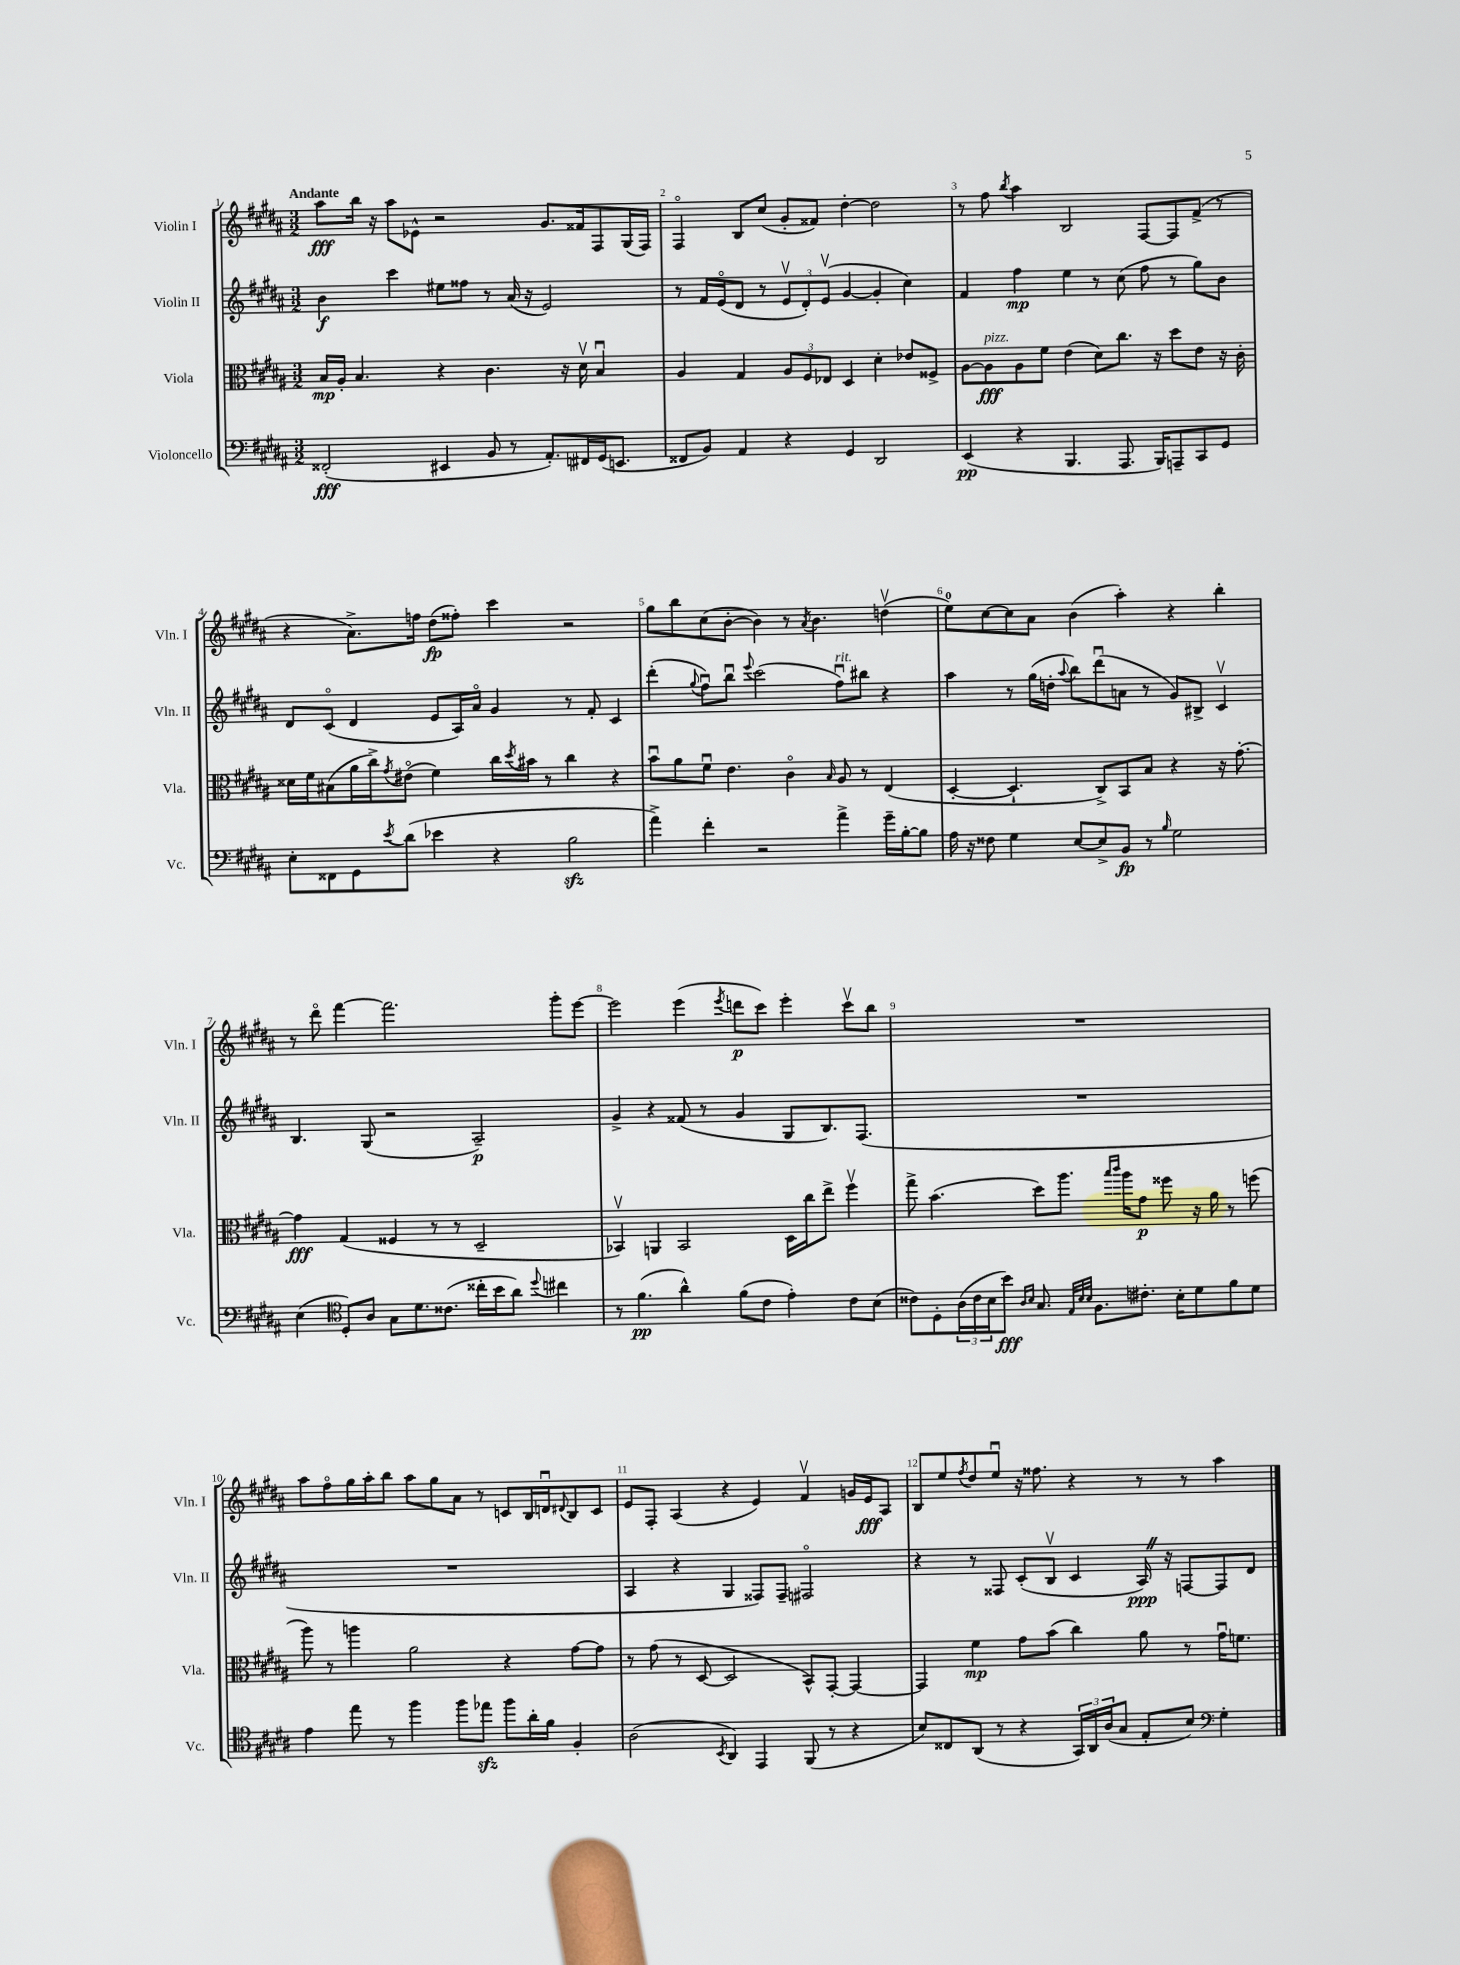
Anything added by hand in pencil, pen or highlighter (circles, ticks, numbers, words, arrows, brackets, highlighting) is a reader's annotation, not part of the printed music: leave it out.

**kern	**kern	**kern	**kern
*staff4	*staff3	*staff2	*staff1
*clefF4	*clefC3	*clefG2	*clefG2
*k[f#c#g#d#a#]	*k[f#c#g#d#a#]	*k[f#c#g#d#a#]	*k[f#c#g#d#a#]
*M3/2	*M3/2	*M3/2	*M3/2
(2FF##'	16B	4b	8aa#
.	16A#'	.	.
.	4.B	.	16bb
.	.	.	16r
.	.	4ccc#	8aa#
.	.	.	8e-^^
4EE#	4r	8ee#	2r
.	.	8ff##	.
8BB	4.c#	8r	.
8r	.	(16a#	.
.	.	16r	.
8.AA#')	.	2e)	8.g#
.	16r	.	.
16FF#	16d#v	.	16f##
(16GG#	4Bu	.	8F#
8.EE	.	.	.
.	.	.	(16G#
.	.	.	16F#)
=	=	=	=
8FF##	4A#	8r	4F#o
8BB)	.	16f#	.
.	.	(16eo	.
4AA#	4G#	8d#	8B
.	.	8r	(8cc#
4r	12A#	12ev	8g#'
.	12F#	12d#')	.
.	.	.	8f##)
.	12E-	(12ev	.
4GG#	4D#	[4g#	[4dd#'
2DD#	4d#'	4g#']	2dd#]
.	8e-	4cc#)	.
.	8F##^	.	.
=	=	=	=
(4EE	[8A#	4f#	8r
.	8A#]	.	8ff#
.	.	.	8qbb
4r	8A#	4ff#	4aa#
.	8f#	.	.
4.BBB	(4e	4ee	2B
.	8d#)	8r	.
8.AAA#	8.cc#	(8cc#	.
.	.	8ff#	[8F#
16BBB)	16r	.	.
8AAA~	8dd#	8r	8F#]
8CC#	8e	8gg#)	(8f#^
8GG#	16r	8b	8r
.	16c#'	.	.
=	=	=	=
8E'	16d##	8d#	4r
.	16f#	.	.
8FF##	(8B#	(8c#o	.
8GG#	16a#	4d#	8.a#^)
.	16cc#^)	.	.
8qe	8qg#	.	.
(8d#	(8e#o	.	.
.	.	.	16ff
4e-	4f#)	8e	(8dd#
.	.	16A#)	8ff##')
.	.	16a#o	.
4r	16cc#	4g#	4ccc#
.	8qdd#	.	.
.	16b#	.	.
.	8r	.	.
2B	4cc#	8r	2r
.	.	8f#'	.
.	4r	4c#	.
=	=	=	=
4a#^)	8bu	(4ddd#'	8gg#
.	8a#	.	8bb
.	.	8qqgg#	.
4f#'	8f#u	8ff#u)	(8cc#
.	4.e	8bbu	[8b'
.	.	8qqeee	.
2r	.	(2ccc#	4b])
.	4c#o	.	8r
.	.	.	8qa#
.	.	.	4.b
.	16qqB	.	.
4a#^	8A#	8ff#u)	.
.	8r	8bb#	.
16g#~	(4E	4r	(4ddv
[16B'	.	.	.
8B]	.	.	.
=	=	=	=
16A#	[4D#'	4aa#	8ee)
16r	.	.	.
8F##	.	.	[8cc#
4G#	4.D#`]	8r	8cc#]
.	.	(16gg#	8a#
.	.	16dd'	.
.	.	8qqaa#	.
[8E	.	8bb)	(4b
8E^]	8C#^)	(8ddd#u	.
8BB	8BB	8a	4aa#')
8r	8B	8r	.
16qqB	.	.	.
2G#	4r	8g#)	4r
.	.	8B#^	.
.	16r	4c#v	4bb'
.	[8.g#'	.	.
=	=	=	=
(4E	4g#]	4.B	8r
.	.	.	8ddd#o
*clefC4	*	*	*
8D#')	(4G#	.	[4fff#
8A#	.	(8G#	.
8G#	4F##	2r	2.fff#]
8.d#	.	.	.
.	8r	.	.
(8.c##	.	.	.
.	8r	.	.
16cc##'	2D#~	2A#~)	.
16b	.	.	.
8a#)	.	.	.
8qqdd#	.	.	.
4cc#	.	.	8ggg#'
.	.	.	[8eee
=	=	=	=
8r	4BB-v)	4g#^	2eee]
(4.f#	.	.	.
.	4AA	4r	.
4a#^^)	2BB-	(8f##	(4eee
.	.	8r	.
.	.	.	8qeee
(8f#	.	4g#	8ddd
8c#	.	.	8ccc#)
4e')	16D#	8G#	4eee'
.	16cc#	.	.
.	8ee^	8.B)	.
8c#	4ff#v	.	8ccc#v
.	.	(8.F#	.
(8B	.	.	8bb
=	=	=	=
8c##)	8gg#^	1.r	1.r
8D#'	(4.b	.	.
(24A#	.	.	.
24c##	.	.	.
24B	.	.	.
8b)	.	.	.
16qqA#	.	.	.
16qqB	.	.	.
8.G#	8dd#)	.	.
.	8.aa#	.	.
32qqE	.	.	.
32qqB	.	.	.
32qqB	.	.	.
8.F#	.	.	.
.	16qqbb	.	.
.	16qqccc#	.	.
.	16aa#	.	.
8.c#'	8g#	.	.
.	8ff##	.	.
16B'	.	.	.
8d#	16r	.	.
.	16a#	.	.
8f#	8r	.	.
8d#	(8ff	.	.
=	=	=	=
4e	8aa#)	1.r	8aa#
.	8r	.	8ff#o
8ee	4aa	.	16gg#
.	.	.	16aa#'
8r	.	.	8bb
4ff#	2a#	.	8aa#
.	.	.	8gg#
8ff#	.	.	8a#
8ee-	.	.	8r
8ff#	4r	.	8c
16a#'	.	.	16B
16f#	.	.	16du
.	.	.	8qqd#
4F#'	[8g#	.	8B
.	8g#]	.	8c
=	=	=	=
(2A#	8r	4A#	8e
.	(8g#	.	8F#'
.	8r	4r	(4A#
.	[8D#	.	.
8qBB	.	.	.
4AA#)	2D#]	4G#	4r
4EE	.	8F##)	4e)
.	.	8F##~	.
(8FF#	8BB^^)	2F#o	4f#v
8r	[8GG#'	.	.
4r	4GG#_	.	16g
.	.	.	16e
.	.	.	8A#
=	=	=	=
8B)	4GG#]	4r	8B
8C##	.	.	8ee
.	.	.	8qff#
(8AA#	4f#	8r	8dd#
8r	.	8F##	8eeu
4r	8g#	(8c#'	16r
.	.	.	8.ff##
.	(8b	8Bv	.
24GG#)	4cc#)	4c#	4r
24AA#	.	.	.
(24A#	.	.	.
8G#	.	.	.
8E'	8a#	16A#)	8r
.	.	16r	.
8B)	8r	[8F	8r
*clefF4	*	*	*
4G#'	16g#u	8F]	4aa#
.	8.f	.	.
.	.	8d#	.
==	==	==	==
*-	*-	*-	*-
